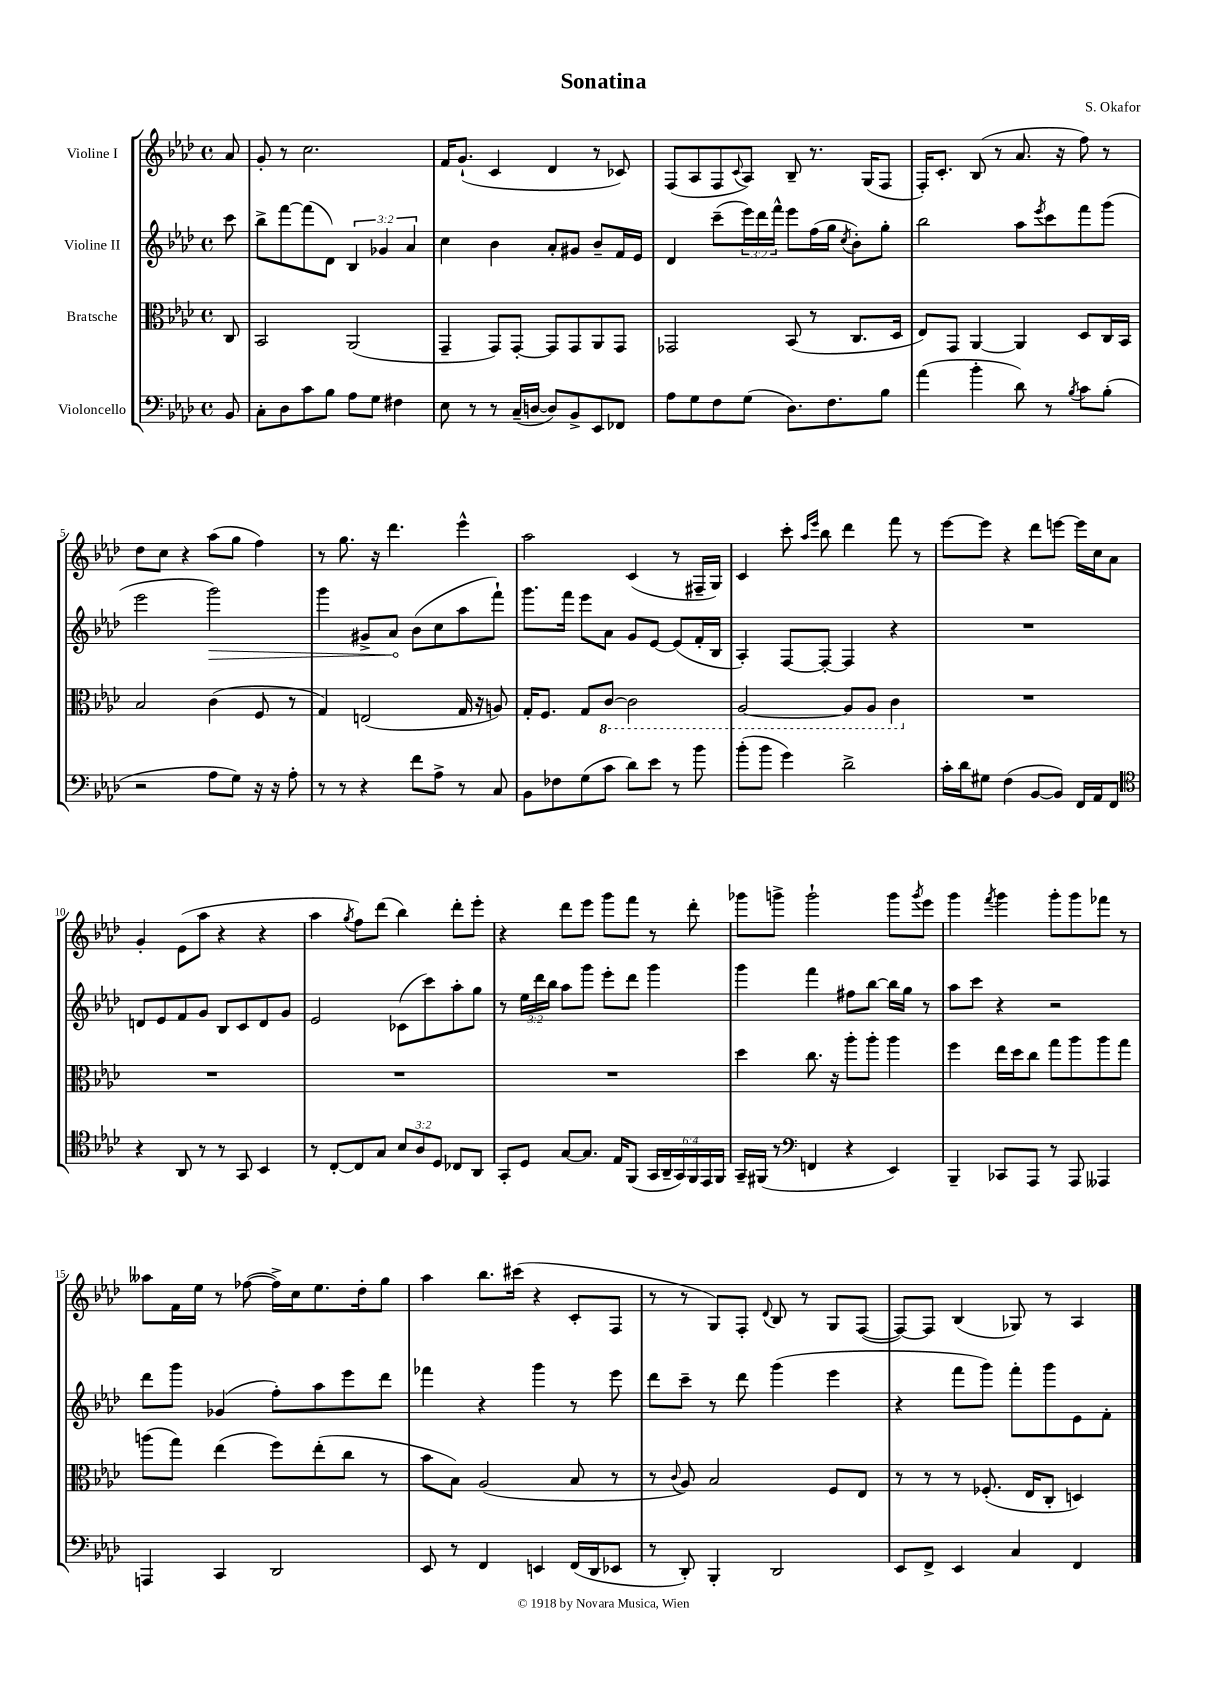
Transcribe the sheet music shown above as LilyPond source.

\header { title = "Sonatina" composer = "S. Okafor" }
<<
\new StaffGroup <<
\new Staff = "s0" \with { instrumentName = "Violine I" } {
    \clef treble \key aes \major \defaultTimeSignature \time 4/4 \partial 8
    aes'8 |
    g'8-. r8 c''2. |
    f'16 g'8.-!( c'4 des'4 r8 ces'8) |
    f8( aes8 f8 \appoggiatura { c'8 } aes8) bes8-- r8. g16( f8 |
    f16-.) c'8.-. bes8( r8 aes'8. r16 f''8) r8 |
    des''8 c''8 r4 aes''8( g''8 f''4) |
    r8 g''8. r16 des'''4. ees'''4-^ |
    aes''2 c'4( r8 fis16-- g16) |
    c'4 c'''8-. \grace { aes''16 ees'''16 } bes''8 des'''4 f'''8 r8 |
    ees'''8~ ees'''8 r4 des'''8 e'''8~ e'''16 c''16 aes'8 |
    g'4-. ees'8( aes''8 r4 r4 |
    aes''4 \acciaccatura { g''8 } f''8) des'''8( bes''4) des'''8-. ees'''8-. |
    r4 des'''8 ees'''8 g'''8 f'''8 r8 des'''8-. |
    ges'''8 g'''8-> g'''2-! g'''8 \acciaccatura { g'''8 } ees'''8 |
    g'''4 \acciaccatura { f'''8 } g'''4 g'''8-. g'''8 fes'''8 r8 |
    aeses''8 f'16 ees''16 r8 fes''8~( fes''16->) c''16 ees''8. des''16-. g''8 |
    aes''4 bes''8. cis'''16( r4 c'8-. f8 |
    r8 r8 g8) f8-. \appoggiatura { des'8 } bes8 r8 g8 f8~( |
    f8~) f8 bes4( ges8) r8 aes4 \bar "|." |
}
\new Staff = "s1" \with { instrumentName = "Violine II" } {
    \clef treble \key aes \major \defaultTimeSignature \time 4/4 \override Staff.TupletNumber.text = #tuplet-number::calc-fraction-text \partial 8
    c'''8 |
    bes''8-> f'''8~ f'''8( des'8) \tuplet 3/2 { bes4 ges'4 aes'4 } |
    c''4 bes'4 aes'8-. gis'8 bes'8-- f'16 ees'16 |
    des'4 c'''8--( \tuplet 3/2 { ees'''16) des'''16 f'''16-^ } ees'''8 f''16( g''16 \acciaccatura { c''8 } bes'8-.) g''8-. |
    bes''2 aes''8 \acciaccatura { ees'''8 } c'''8 f'''8 g'''8( |
    ees'''2 \once \override Hairpin.circled-tip = ##t g'''2\>) |
    g'''4 gis'8-> aes'8\! bes'8( c''8 aes''8 f'''8-!) |
    g'''8. f'''16 ees'''8 aes'8 g'8 ees'8~ ees'8( f'16-. bes16 |
    aes4-.) f8~ f8~-. f4 r4 |
    R1 |
    d'8 ees'8 f'8 g'8 bes8 c'8 d'8 g'8 |
    ees'2 ces'8( c'''8) aes''8-. g''8 |
    r8 \tuplet 3/2 { ees''16 des'''16 bes''16 } aes''8 g'''8 ees'''8-. des'''8 g'''4 |
    g'''4 f'''4 fis''8 bes''8~ bes''16 g''16 r8 |
    aes''8 c'''8 r4 r2 |
    des'''8 g'''8 ges'4( f''8-.) aes''8 ees'''8 des'''8 |
    fes'''4 r4 g'''4 r8 ees'''8 |
    des'''8 c'''8-- r8 des'''8 g'''4( ees'''4 |
    r4 f'''8 g'''8) f'''8-. g'''8 ees'8 f'8-. \bar "|." |
}
\new Staff = "s2" \with { instrumentName = "Bratsche" } {
    \clef alto \key aes \major \defaultTimeSignature \time 4/4 \partial 8
    c8 |
    bes,2 aes,2( |
    g,4-- g,8) g,8~-. g,8 g,8 aes,8 g,8 |
    ges,2 bes,8( r8 c8. des16 |
    ees8) g,8 aes,4~ aes,4 des8 c16 bes,16 |
    bes2 c'4( f8 r8 |
    g4) e2( g16 r16 a8) |
    g16-. f8. g8 \ottava #-1 c8~ c2 |
    aes,2~ aes,8 aes,8 c4 \ottava #0 |
    R1 |
    R1 |
    R1 |
    R1 |
    des''4 c''8. r16 aes''8-. aes''8-. aes''4 |
    f''4 ees''16 des''16 c''8 g''8 aes''8 aes''8 g''8 |
    a''8( g''8) ees''4( f''8) ees''8-.( c''8 r8 |
    bes'8 bes8) aes2( bes8 r8 |
    r8 \appoggiatura { c'8 } aes8) bes2 f8 ees8 |
    r8 r8 r8 fes8.-.( ees16 c8-. d4) \bar "|." |
}
\new Staff = "s3" \with { instrumentName = "Violoncello" } {
    \clef bass \key aes \major \defaultTimeSignature \time 4/4 \override Staff.TupletNumber.text = #tuplet-number::calc-fraction-text \partial 8
    bes,8 |
    c8-. des8 c'8 bes8 aes8 g8 fis4 |
    ees8 r8 r8 c16--( d16~ d8) bes,8-> ees,8 fes,8 |
    aes8 g8 f8 g8( des8.) f8. bes8 |
    aes'4( bes'4-. des'8) r8 \acciaccatura { bes8 } c'8 bes8-.( |
    r2 aes8 g8) r16 r16 aes8-. |
    r8 r8 r4 f'8 aes8-> r8 c8 |
    bes,8 fes8 g8( c'8 des'8) ees'8 r8 bes'8 |
    bes'8-.( bes'8 g'4) des'2-> |
    c'16-. des'16 gis8 f4( bes,8~ bes,8) f,16 aes,16 f,8 |
    \clef tenor r4 aes,8 r8 r8 g,8 bes,4 |
    r8 c8~-. c8 g8 \tuplet 3/2 { bes8 aes8 des8 } ces8 aes,8 |
    g,8-. des8 g8~ g8. ees16 f,8( \tuplet 6/4 { g,16 aes,16-- g,16) f,16 ees,16 f,16 } |
    g,16-- fis,16( r8 \clef bass f,4 r4 ees,4) |
    bes,,4-- ces,8 aes,,8 r8 aes,,8 aeses,,4 |
    a,,4 c,4 des,2 |
    ees,8 r8 f,4 e,4 f,16( des,16 ees,8 |
    r8 des,8-.) bes,,4-. des,2 |
    ees,8 f,8-> ees,4 c4 f,4 \bar "|." |
}
>>
>>
